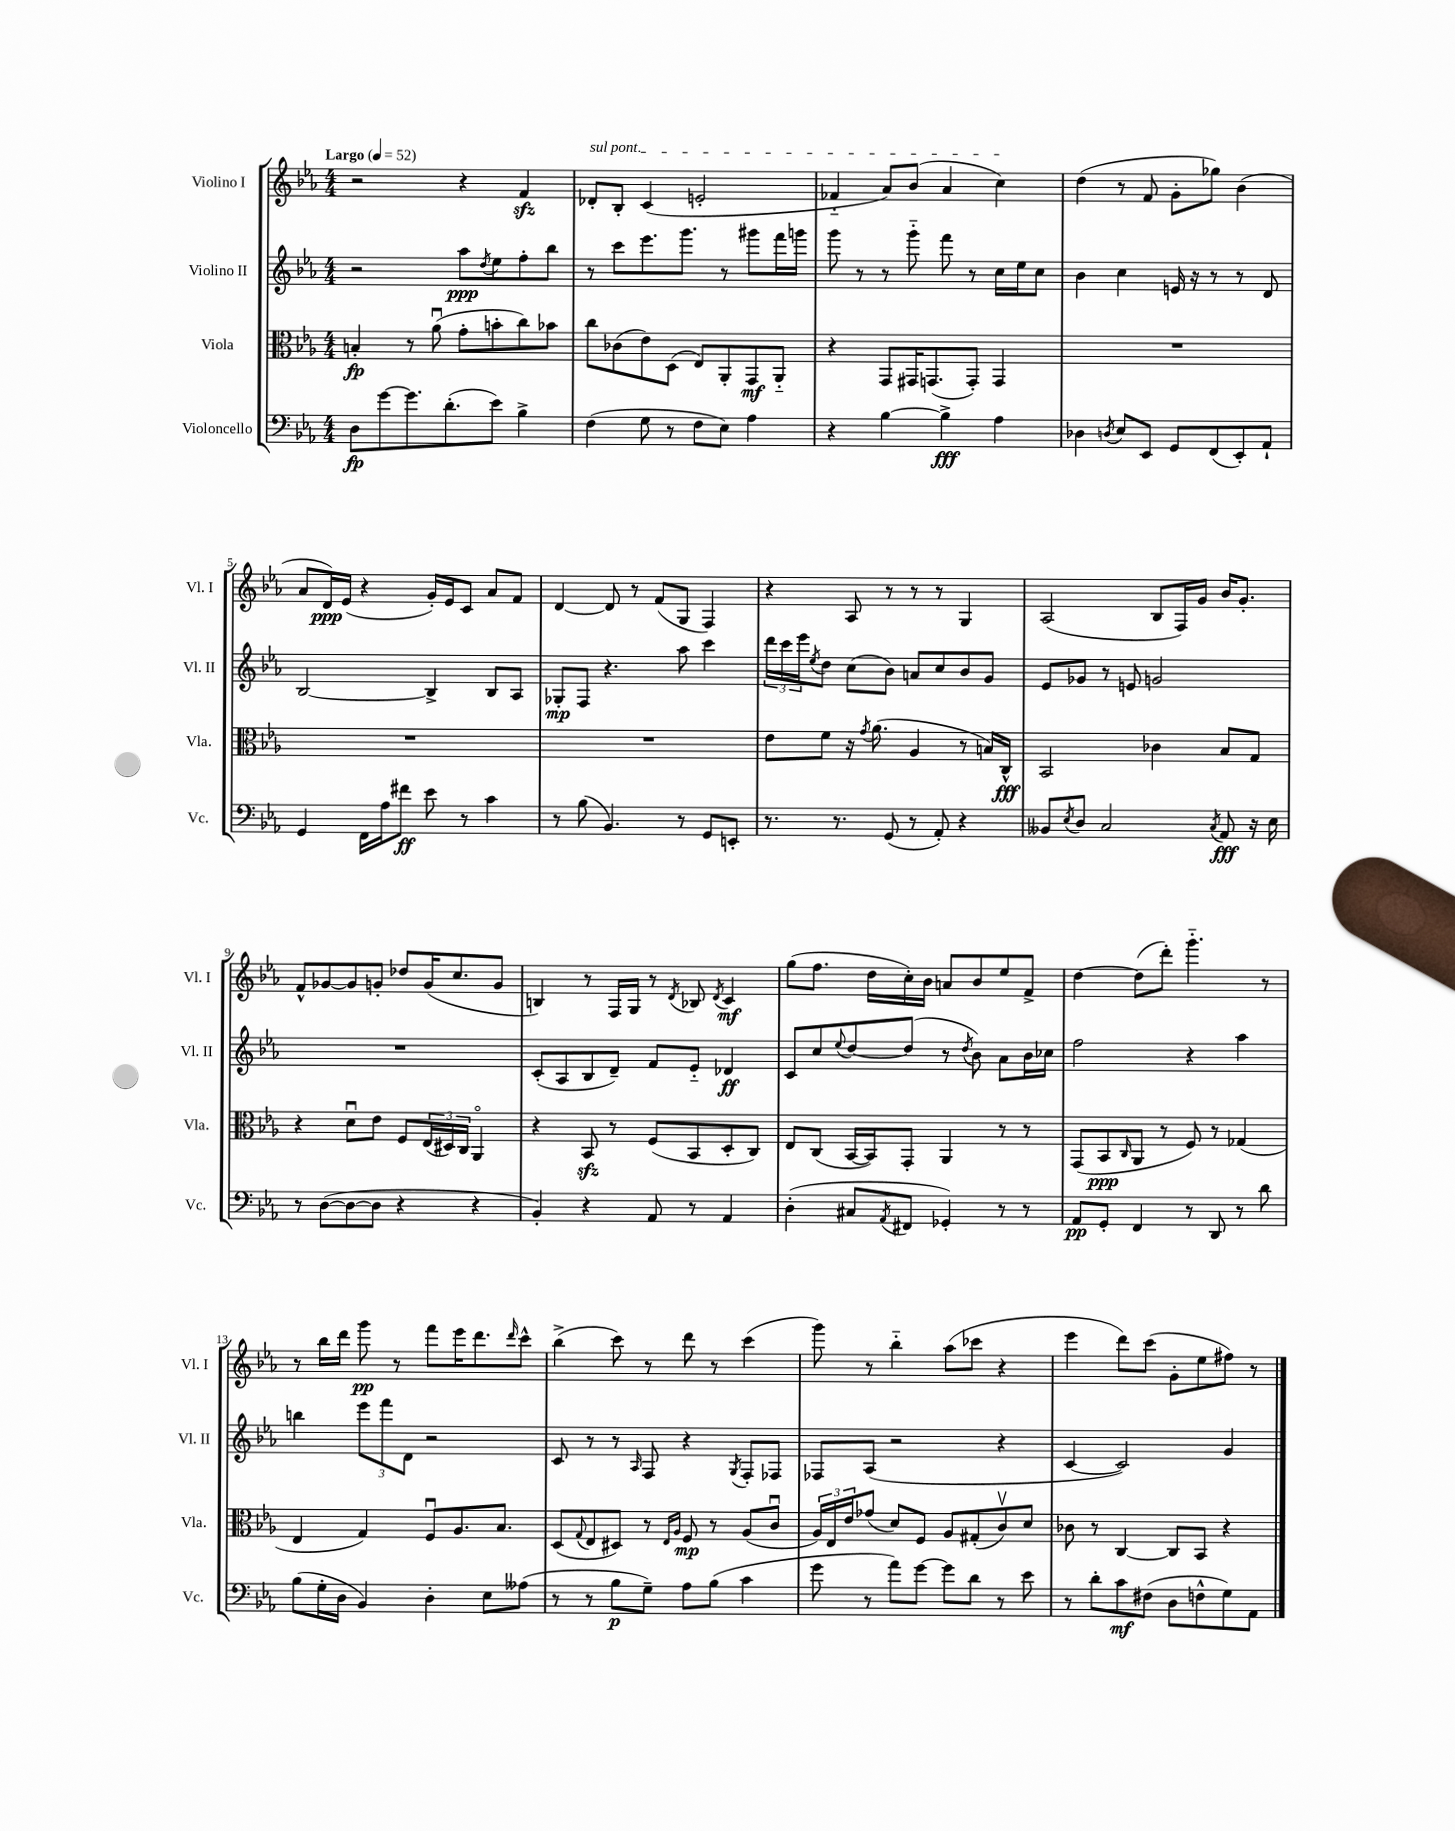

**kern	**kern	**kern	**kern
*staff4	*staff3	*staff2	*staff1
*clefF4	*clefC3	*clefG2	*clefG2
*k[b-e-a-]	*k[b-e-a-]	*k[b-e-a-]	*k[b-e-a-]
*M4/4	*M4/4	*M4/4	*M4/4
*MM52	*MM52	*MM52	*MM52
8D	4B'	2r	2r
[8g	.	.	.
8.g]	8r	.	.
.	(8a-u	.	.
(8.d'	.	.	.
.	8g'	8aa-	4r
.	.	8qdd	.
8e-)	8b'	8ee-	.
4B-^	8cc)	8ff'	4f
.	8b-	8bb-	.
=	=	=	=
(4F	8cc	8r	8d-'
.	(8c-	8ccc	8B-'
8G	8e-)	8.eee-	(4c
8r	(8D	.	.
.	.	8.ggg	.
8F	8E-)	.	2e'
8E-)	8AA-'	8r	.
4A-	8GG	8ggg#	.
.	8AA-'~	16fff	.
.	.	16ggg	.
=	=	=	=
4r	4r	8ggg	4f-'~
.	.	8r	.
[4B-	8GG	8r	8a-)
.	16GG#	8ggg'~	(8b-
.	(8.GG	.	.
4B-^]	.	8fff	4a-
.	8GG')	8r	.
4A-	4GG	16cc	4cc)
.	.	16ee-	.
.	.	8cc	.
=	=	=	=
4D-	1r	4b-	(4dd
8qD	.	.	.
8E-	.	4cc	8r
8EE-	.	.	8f
8GG	.	16e	8g'
.	.	16r	.
(8FF	.	8r	8gg-)
8EE-')	.	8r	(4b-
8AA-`	.	8d	.
=	=	=	=
4GG	1r	[2B-	8a-
.	.	.	16d)
.	.	.	(16e-
16FF	.	.	4r
16A-	.	.	.
8f#	.	.	.
8e-	.	4B-^]	16g')
.	.	.	16e-
8r	.	.	8c
4c	.	8B-	8a-
.	.	8A-	8f
=	=	=	=
8r	1r	8G-'	[4d
(8B-	.	8F	.
4.BB-)	.	4.r	8d]
.	.	.	8r
.	.	.	(8f
8r	.	8aa-	8G
8GG	.	4ccc	4F)
8EE'	.	.	.
=	=	=	=
8.r	8e-	24ddd	4r
.	.	24ccc	.
.	.	24eee-	.
.	.	8qee-	.
.	8f	8dd	.
8.r	.	.	.
.	16r	(8cc	8A-
.	8qg	.	.
.	(8.a-	.	.
(8GG	.	8b-)	8r
8r	4A-	8a	8r
8AA-')	.	8cc	8r
4r	8r	8b-	4G
.	16B)	8g	.
.	16C^^	.	.
=	=	=	=
8BB--	2BB-	8e-	(2A-
8qE-	.	.	.
8D	.	8g-	.
2C	.	8r	.
.	.	8e	.
.	4c-	2g	8B-
.	.	.	16F)
.	.	.	16g
8qC	.	.	.
8AA-	8B-	.	16b-
.	.	.	8.g'
16r	8G	.	.
16E-	.	.	.
=	=	=	=
8r	4r	1r	8f^^
([8D	.	.	[8g-
8D_	8du	.	8g-]
8D]	8e-	.	8g'
4r	8F	.	8dd-
.	(24E-	.	(16g
.	24D#)	.	.
.	.	.	8.cc
.	24C	.	.
4r	4AA-o	.	.
.	.	.	8g
=	=	=	=
4BB-')	4r	(8c'	4B)
.	.	8A-	.
4r	8BB-	8B-	8r
.	8r	8d~)	16F
.	.	.	16G
8AA-	(8F	8f	8r
.	.	.	8qd
8r	8BB-	8e-'~	8B-
.	.	.	8qd
4AA-	8D'	4d-	4c
.	8C)	.	.
=	=	=	=
(4D'	8E-	8c	(8gg
.	(8C	8cc	8.ff
.	.	8qqee-	.
8C#	[16BB-	[8dd	.
.	16BB-])	.	16dd
8qAA-	.	.	.
8FF#	8GG'	(8dd]	16cc')
.	.	.	16b-
4GG-')	4AA-	8r	8a
.	.	8qdd	.
.	.	8b-)	8b-
8r	8r	8a-	8ee-
8r	8r	16b-	8f^
.	.	16cc-	.
=	=	=	=
8AA-	(8GG	2ff	[4dd
8GG'	8BB-	.	.
.	16qqC	.	.
4FF	8AA-	.	(8dd]
.	8r	.	8ddd')
8r	8F)	4r	4.ggg'~
8DD	8r	.	.
8r	(4G-	4aa-	.
8d	.	.	8r
=	=	=	=
(8B-	4E-	4bb	8r
16G'	.	.	16bb-
16D	.	.	16ddd
4BB-)	4G)	12eee-	8ggg
.	.	12fff	.
.	.	.	8r
.	.	12d	.
4D'	8Fu	2r	8fff
.	8.A-	.	16eee-
.	.	.	8.ddd
8E-	.	.	.
.	8.B-	.	.
.	.	.	16qqddd
(8A--	.	.	8ccc^^
=	=	=	=
8r	(8D	8c	(4bb-^
.	8qqG	.	.
8r	8E-	8r	.
8B-	8D#)	8r	8ccc)
.	.	16qqA-	.
8G~)	8r	8F	8r
.	16qqE-	.	.
.	16qqA-	.	.
8A-	8F	4r	8ddd
(8B-	8r	.	8r
.	.	8qG	.
4c	(8A-	8F'	(4ccc
.	8cu	8F-	.
=	=	=	=
8g	24A-)	8F-	8ggg)
.	24E-	.	.
.	24e-	.	.
8r	(8g-	(8A-	8r
8a-)	8d)	2r	4bb-'~
[8g	8F	.	.
8g]	8A-	.	(8aa-
8d	(8G#'	.	8ccc-
8r	8cv)	4r	4r
8e-	8d	.	.
=	=	=	=
8r	8c-	[4c	4eee-
8d'	8r	.	.
8c	[4C	2c])	8ddd)
(8F#	.	.	(8ccc
8D	8C]	.	8g'
8F^^	8BB-	.	8ee-
8G)	4r	4g	8ff#)
8AA-	.	.	8r
==	==	==	==
*-	*-	*-	*-
